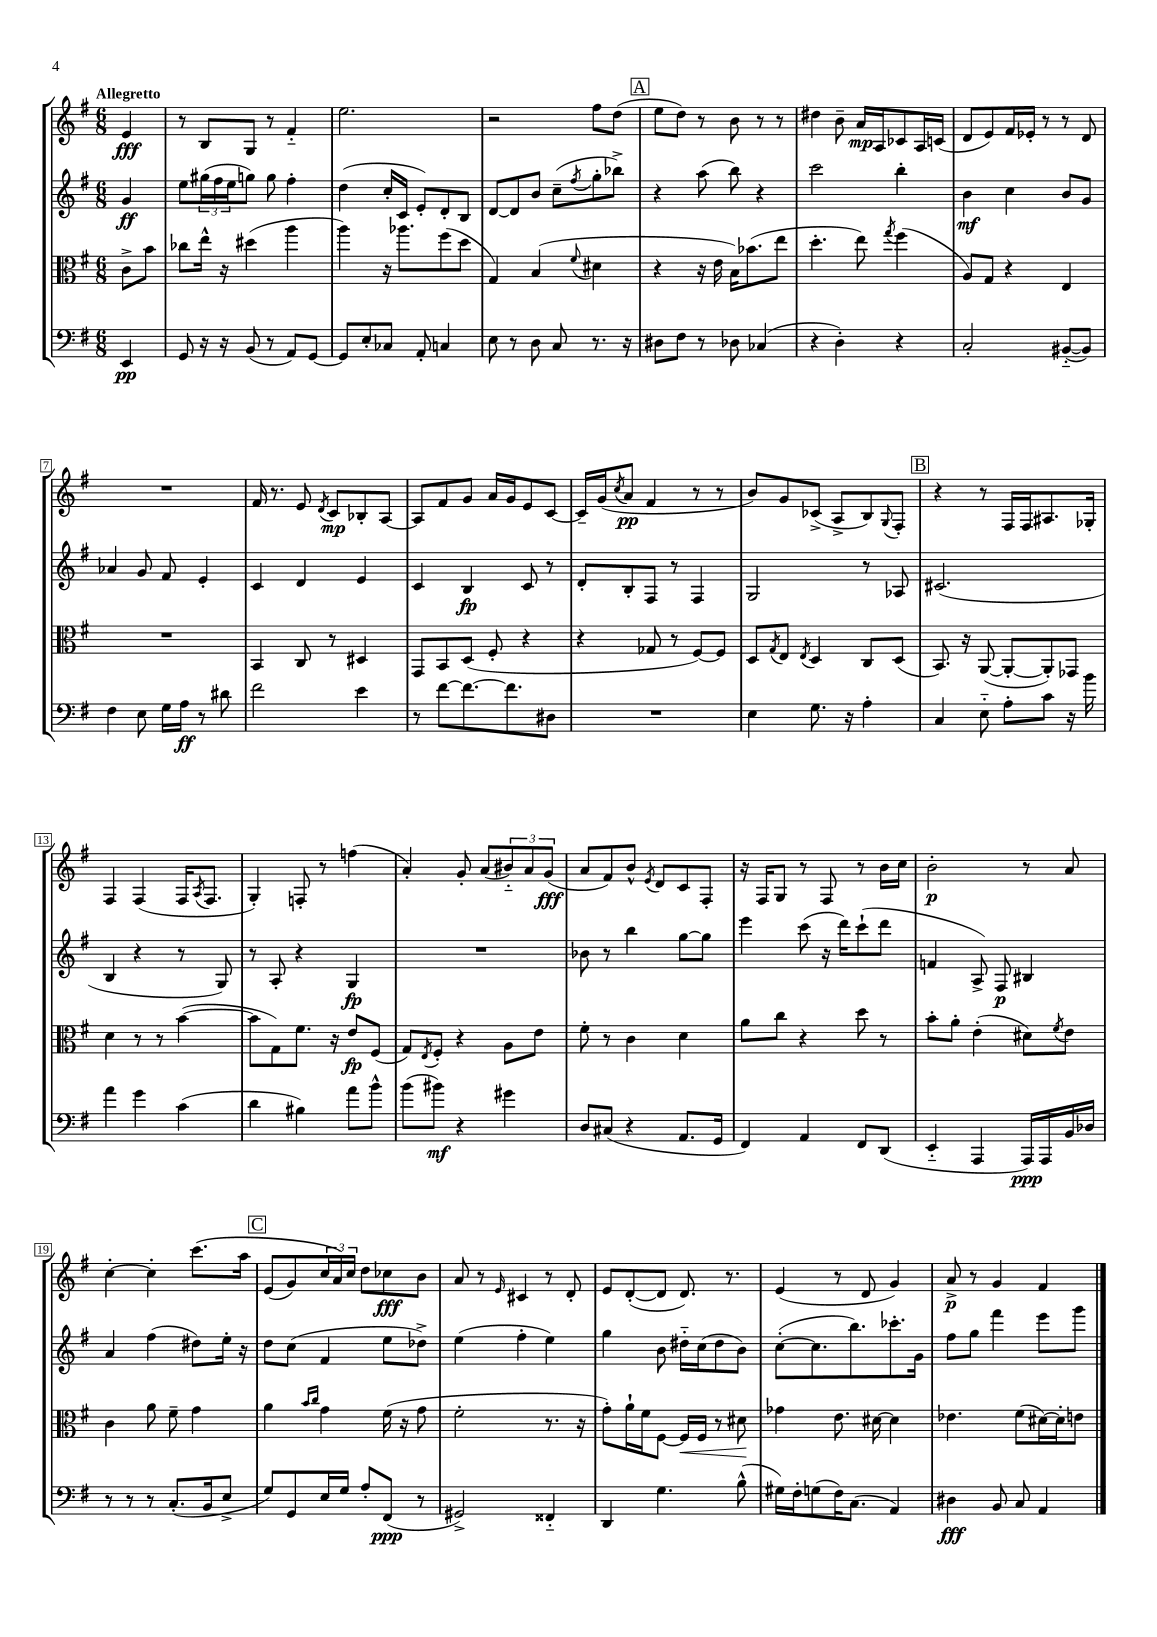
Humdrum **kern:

**kern	**kern	**kern	**kern
*staff4	*staff3	*staff2	*staff1
*clefF4	*clefC3	*clefG2	*clefG2
*k[f#]	*k[f#]	*k[f#]	*k[f#]
*M6/8	*M6/8	*M6/8	*M6/8
4EE	8c^	4g	4e
.	8b	.	.
=	=	=	=
8GG	8cc-	8ee	8r
16r	16ee^^	(24gg#	8B
.	.	24ff#	.
16r	16r	.	.
.	.	24ee	.
(8BB	(4dd#	8gg)	8G
8r	.	8gg	8r
8AA)	4aa	4ff#'	4f#'~
[8GG	.	.	.
=	=	=	=
8GG]	4aa)	(4dd	2.ee
8E'	.	.	.
8C-	16r	16cc'	.
.	8.aa-	16c	.
8AA'	.	8e')	.
4C	(8ff#	8d'	.
.	8dd	8B	.
=	=	=	=
8E	4G)	[8d	2r
8r	.	8d]	.
8D	(4B	8b	.
8C	.	(8cc~	.
.	8qqf#	8qff#	.
8.r	4d#	8gg'	8ff#
.	.	8bb-^)	(8dd
16r	.	.	.
=	=	=	=
8D#	4r	4r	8ee
8F#	.	.	8dd)
8r	16r	(8aa	8r
.	16e	.	.
8D-	16B)	8bb)	8b
.	(8.b-	.	.
(4C-	.	4r	8r
.	8ee	.	8r
=	=	=	=
4r	4.dd'	2ccc	4dd#
4D')	.	.	8b~
.	8ee)	.	16a
.	.	.	16A
.	8qgg	.	.
4r	(4ff#	4bb'	8c-
.	.	.	16A
.	.	.	(16c
=	=	=	=
2C'	8A)	4b	8d
.	8G	.	8e)
.	4r	4cc	16f#
.	.	.	16e-'
.	.	.	8r
([8BB#'~	4E	8b	8r
8BB#])	.	8g	8d
=	=	=	=
4F#	2.r	4a-	2.r
8E	.	8g	.
16G	.	8f#	.
16A	.	.	.
8r	.	4e'	.
8d#	.	.	.
=	=	=	=
2f#	4BB	4c	16f#
.	.	.	8.r
.	8C	4d	8e
.	.	.	8qd
.	8r	.	8c
4e	4D#	4e	8B-'
.	.	.	[8A
=	=	=	=
8r	8GG	4c	8A]
[8f#	8BB	.	8f#
8.f#_	(8D	4B	8g
.	8F#'	.	16a
8.f#]	.	.	16g
.	4r	8c	8e
8D#	.	8r	[8c
=	=	=	=
2.r	4r	8d'	16c~]
.	.	.	(16g
.	.	.	8qcc
.	.	8B'	8a
.	8G-	8F#	4f#
.	8r	8r	.
.	[8F#)	4F#	8r
.	8F#]	.	8r
=	=	=	=
4E	8D	2G	8b)
.	8qG	.	.
.	8E	.	8g
.	8qE	.	.
8.G	4D	.	(8c-^
.	.	.	8A^
16r	.	.	.
4A'	8C	8r	8B)
.	.	.	8qqG
.	(8D	8A-	8F#'
=	=	=	=
4C	8.BB)	(2.c#	4r
.	16r	.	.
8E'~	([8AA	.	8r
8A'	8AA'_	.	16F#
.	.	.	16F#
8c	8AA'])	.	8.A#
16r	8GG-	.	.
16b	.	.	16G-'
=	=	=	=
4a	4d	4B	4F#
4g	8r	4r	(4F#
.	8r	.	.
(4c	([4b	8r	16F#
.	.	.	8qA
.	.	.	8.F#
.	.	8G)	.
=	=	=	=
4d	8b]	8r	4G')
.	8G)	8A'	.
4B#)	8.f#	4r	8F'
.	.	.	8r
.	16r	.	.
8a	8e	4G	(4ff
8b^^	(8F#	.	.
=	=	=	=
(8b	8G)	2.r	4a')
.	8qE	.	.
8b#)	8F#'	.	.
4r	4r	.	8g'
.	.	.	(8a
4g#	8A	.	12b#'~)
.	.	.	12a
.	8e	.	.
.	.	.	(12g
=	=	=	=
8D	8f#'	8b-	8a
(8C#	8r	8r	8f#)
4r	4c	4bb	8b^^
.	.	.	8qe
.	.	.	8d
8.AA	4d	[8gg	8c
.	.	8gg]	8F#'
16GG	.	.	.
=	=	=	=
4FF#)	8a	4eee	16r
.	.	.	16F#
.	8cc	.	8G
4AA	4r	(8ccc	8r
.	.	16r	8F#
.	.	16ddd)	.
8FF#	8dd	(8ccc`	8r
(8DD	8r	8ddd	16b
.	.	.	16cc
=	=	=	=
4EE'~	8b'	4f	2b'
.	8a'	.	.
4AAA	(4e'	8A^)	.
.	.	8F#	.
16AAA)	8d#)	4B#	8r
16AAA	.	.	.
.	8qf#	.	.
16BB	8e	.	8a
16D-	.	.	.
=	=	=	=
8r	4c	4a	[4cc'
8r	.	.	.
8r	8a	(4ff#	4cc']
(8.C'	8f#~	.	.
.	4g	8dd#)	&(8.ccc
16BB	.	.	.
8E^	.	16ee'	.
.	.	16r	16aa
=	=	=	=
8G)	4a	8dd	(8e
8GG	.	(8cc	8g)
.	16qqb	.	.
.	16qqcc	.	.
16E	4g	4f#	24cc
.	.	.	24a&)
16G	.	.	.
.	.	.	24cc
8A'	.	.	8dd
(8FF#	(16f#	8ee	8cc-
.	16r	.	.
8r	8g	8dd-^)	8b
=	=	=	=
2GG#^)	2f#'	(4ee	8a
.	.	.	8r
.	.	.	16qqe
.	.	4ff#'	4c#
4FF##'~	8.r	4ee)	8r
.	.	.	8d'
.	16r	.	.
=	=	=	=
4DD	8g')	4gg	8e
.	16a`	.	([8d'
.	16f#	.	.
4.G	[8F#	8b	8d]
.	16F#]	16dd#'~	8.d)
.	16F#	(16cc	.
.	8r	8dd#	.
.	.	.	8.r
(8B^^	8d#	8b)	.
=	=	=	=
16G#)	4g-	([8cc'	(4e
16F#'	.	.	.
(8G	.	8.cc]	.
16F#)	8.e	.	8r
(8.C	.	8.bb)	.
.	.	.	8d
.	[16d#	.	.
4AA)	4d#]	8.ccc-'	4g)
.	.	16g	.
=	=	=	=
4D#	4.e-	8ff#	8a^
.	.	8gg	8r
8BB	.	4fff#	4g
8C	(8f#	.	.
4AA	[16d#)	8eee	4f#
.	16d#']	.	.
.	8e	8ggg	.
==	==	==	==
*-	*-	*-	*-
